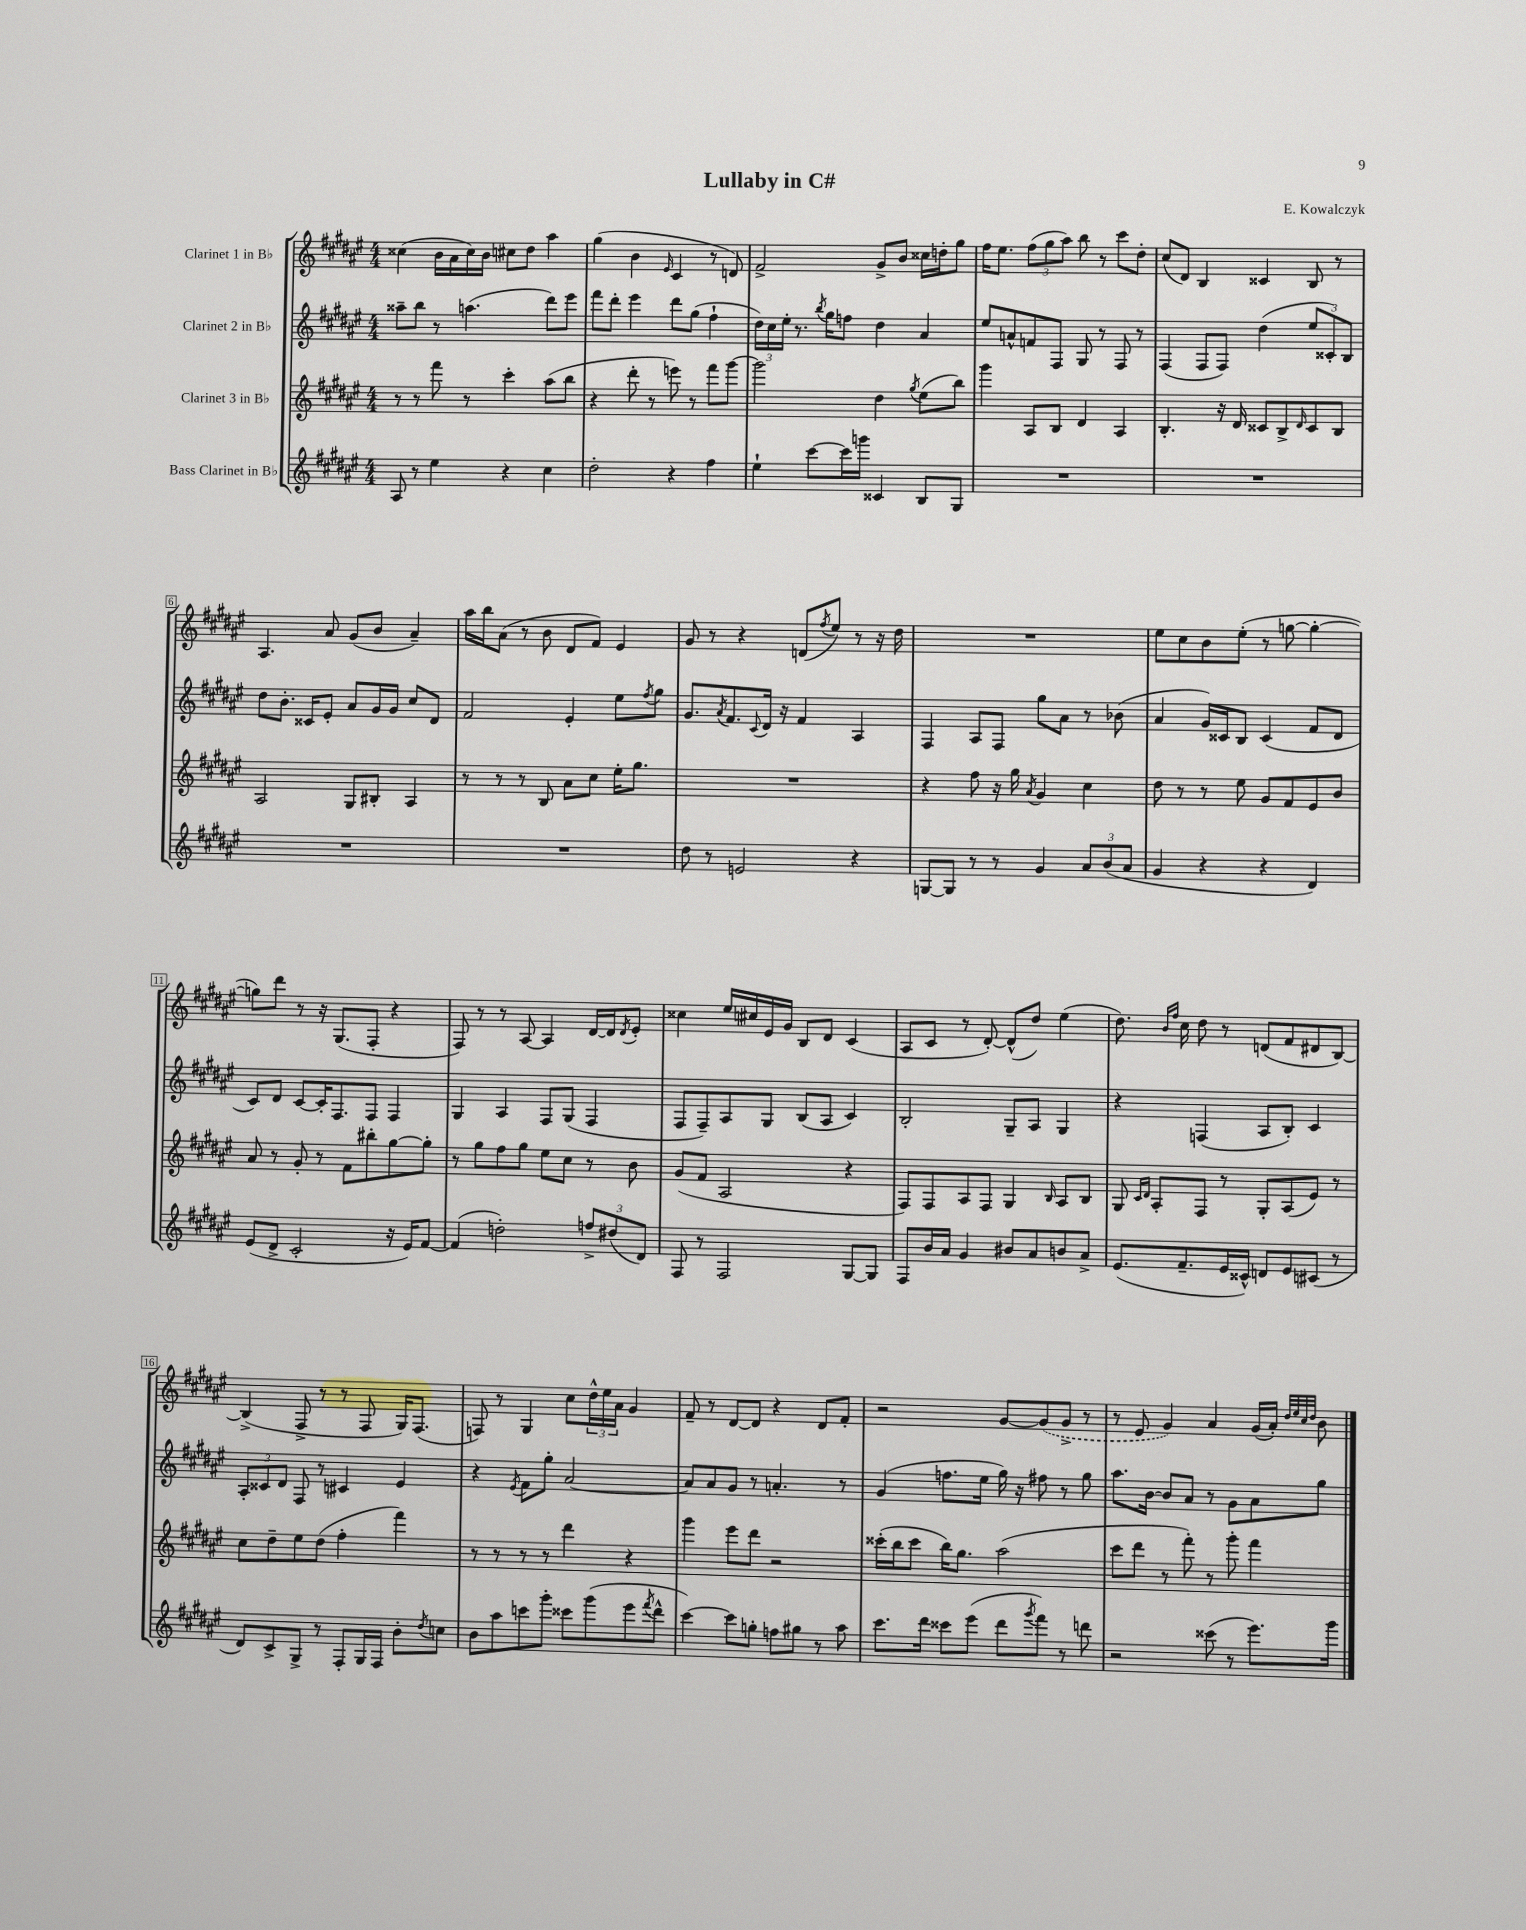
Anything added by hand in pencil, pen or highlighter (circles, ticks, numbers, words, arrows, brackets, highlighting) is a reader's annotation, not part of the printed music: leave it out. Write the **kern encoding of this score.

**kern	**kern	**kern	**kern
*staff4	*staff3	*staff2	*staff1
*clefG2	*clefG2	*clefG2	*clefG2
*k[f#c#g#d#a#e#]	*k[f#c#g#d#a#e#]	*k[f#c#g#d#a#e#]	*k[f#c#g#d#a#e#]
*M4/4	*M4/4	*M4/4	*M4/4
8A#/	8r	8aa##~\L	(4cc##\
8r	8r	8bb\J	.
4ee#\	8fff#\	8r	16b\LL
.	.	.	16a#\
.	8r	(4.aa\	16cc##\)
.	.	.	16b\JJ
4r	4ccc#'\	.	8cc#\L
.	.	.	8dd#\J
4cc#\	(8aa#\L	8ddd#\L)	4aa#\
.	8bb\J	8eee#\J	.
=	=	=	=
2dd#'\	4r	8fff#\L	(4gg#\
.	.	8ddd#'\J	.
.	8ddd#'\	4eee#\	4b\
.	8r	.	.
.	.	.	16qqe#/
4r	8eee\)	8ddd#\L	4c#/
.	8r	(8gg#\J	.
4ff#\	8fff#\L	4ff#`\	8r
.	[8ggg#\J	.	8d/)
=	=	=	=
4ee#`\	2ggg#\]	24dd#\LL)	2f#^/
.	.	24cc#\	.
.	.	24ee#'\JJ	.
.	.	8.r	.
[8ccc#\L	.	.	.
.	.	8qbb/	.
.	.	16gg#\LK	.
16ccc#\]L	.	8ff\J	.
16ggg\JJ	.	.	.
4c##/	4dd#\	4dd#\	8g#^/L
.	.	.	8b/J
.	8qgg#/	.	.
8B/L	(8ee#\L	4a#/	16cc##\LL
.	.	.	16dd'\J
8G#/J	8bb\J)	.	8gg#\J
=	=	=	=
1r	4ggg#\	8ee#/L	16ff#\LK
.	.	.	8.ee#\J
.	.	8a^^/	.
.	8A#/L	8f/	(12ff#\L
.	.	.	12gg#\
.	8B/J	8F#/J	.
.	.	.	12aa#\J)
.	4d#/	8G#/	8bb\
.	.	8r	8r
.	4A#/	8F#/	8ccc#\L
.	.	8r	8dd#'\J
=	=	=	=
1r	4.B'/	(4F#/	(8cc#/L
.	.	.	8d#/J)
.	.	8F#/L	4B/
.	16r	8F#/J)	.
.	16d#/	.	.
.	8c##/L	(4dd#\	4c##/
.	8B^/	.	.
.	16qqd#/	.	.
.	8c##/	12ee#/L	8B/
.	.	12c##'/)	.
.	8B/J	.	8r
.	.	12B/J	.
=	=	=	=
1r	2A#/	8dd#\L	4.A#/
.	.	8.b'\J	.
.	.	16c##/LK	.
.	.	8e#'/J	8a#/
.	8G#/L	8a#/L	(8g#/L
.	8B#'/J	16g#/L	8b/J
.	.	16g#/JJ	.
.	4A#/	8cc#/L	4a#~/)
.	.	8d#/J	.
=	=	=	=
1r	8r	2f#/	16aa#\LL
.	.	.	16bb\J
.	8r	.	(8a#\J
.	8r	.	8r
.	8B/	.	8b\
.	8a#\L	4e#'/	8d#/L
.	8cc#\J	.	8f#/J)
.	16ee#'\LK	8ee#\L	4e#/
.	8.gg#\J	.	.
.	.	8qff#/	.
.	.	8gg#\J	.
=	=	=	=
8dd#\	1r	8.g#/L	8g#/
8r	.	.	8r
.	.	8qa#/	.
.	.	8.f#/	.
2e/	.	.	4r
.	.	8qqc#/	.
.	.	16d#/Jk	.
.	.	16r	.
.	.	4f#/	(8d/L
.	.	.	8qff#/
.	.	.	8ee#/J)
4r	.	4A#/	8r
.	.	.	16r
.	.	.	16dd#\
=	=	=	=
[8G/L	4r	4F#/	1r
8G/]J	.	.	.
8r	8ff#\	8A#/L	.
8r	16r	8F#/J	.
.	16gg#\	.	.
.	8qa#/	.	.
4g#/	4g#/	8gg#\L	.
.	.	8a#\J	.
12a#/L	4cc#\	8r	.
(12b/	.	.	.
.	.	(8b-\	.
12a#/J	.	.	.
=	=	=	=
4g#/	8dd#\	4a#/	8ee#\L
.	8r	.	8cc#\
4r	8r	16g#/LL)	8b\
.	.	16c##/J	.
.	8ee#\	8B/J	(8ee#'\J
4r	8g#/L	(4c##/	8r
.	8f#/	.	[8gg\
4d#/)	8e#/	8f#/L	4gg'\_
.	8b/J	8d#/J	.
=	=	=	=
(8e#/L	8a#/	8c#/L)	8gg\]L)
8d#^/J	8r	8d#/J	8ddd#\J
2c#'/	8g#'/	[8c#/L	8r
.	8r	16c#'/]K	16r
.	.	8.F#/	(8.G#/L
.	8f#\L	.	.
.	8bb#'\	8F#/J	8F#'/J
16r	[8gg#\	4F#/	4r
16e#/LK)	.	.	.
[8f#/J	8gg#'\]J	.	.
=	=	=	=
(4f#/]	8r	4G#/	8F#/)
.	8gg#\L	.	8r
2dd'\)	8ff#\	4A#/	8r
.	8gg#\J	.	[8A#/
.	8ee#\L	8F#/L	4A#/]
.	8cc#\J	(8G#/J	.
12ff^/L	8r	4F#/	[16d#/LL
.	.	.	16d#/]J
(12dd#/	.	.	.
.	.	.	8qd#/
.	8b\	.	8e#'/J
12d#/J)	.	.	.
=	=	=	=
8F#/	(8g#/L	8F#/L	4cc##\
8r	8f#/J	8F#~/)	.
2F#/	2A#/	8A#/	16ee#/LL
.	.	.	16cc#/
.	.	8G#/J	16e#/
.	.	.	16g#/JJ
.	.	(8B/L	8B/L
.	.	8A#/J	8d#/J
[8G#/L	4r	4c#/)	(4c#/
8G#/]J	.	.	.
=	=	=	=
8F#/L	8F#/L)	2B'/	8A#/L
16b/L	8F#/	.	8c#/J
16a#/JJ	.	.	.
4g#/	8A#/	.	8r
.	8F#/J	.	[8d#'/)
8b#/L	4G#/	8G#~/L	(8d#^^/]L
8a#/	.	8A#/J	8dd#/J)
.	16qqB/	.	.
8b/	8A#/L	4G#/	(4ee#\
8a#^/J	8B/J	.	.
=	=	=	=
(8.e#/L	8G#/	4r	8.dd#\)
.	16qqc#/LL	.	.
.	16qqd#/JJ	.	.
.	8A#'/L	.	.
.	.	.	16qqb/LL
.	.	.	16qqff#/JJ
8.f#~/	.	.	16cc#\
.	8F#/J	(4F/	8dd#\
16e#/L	8r	.	8r
16c##^^/JJ)	.	.	.
8d/L	8G#'/L	8A#/L	(8d/L
8e#/	(8A#/	8B'/J)	8f#/
(8c#/J	8e#/J)	4c#/	8d#/
8r	8r	.	[8B/J)
=	=	=	=
8d#/L)	8cc#\L	12A#'/L	(4B^/]
.	.	12c##/	.
8c#^/	8dd#~\	.	.
.	.	12d#/J	.
8G#^/J	8ee#\	8F#/	8F#^/
8r	(8dd#\J	8r	8r
8F#'/L	4ff#'\	4c#/	8r
16G#/L	.	.	8F#/
16F#/JJ	.	.	.
8b'\L	4fff#\)	4e#/	16G#/LK)
.	.	.	(8.F#/J
8qdd#/	.	.	.
8cc\J	.	.	.
=	=	=	=
8b\L	8r	4r	8F/)
8aa#\	8r	.	8r
.	.	8qe#/	.
8ccc\	8r	8f#\L	4G#/
8ggg#'\J	8r	8gg#'\J	.
8ccc##\L	4ddd#\	[2a#/	8cc#\L
(8ggg#\	.	.	24dd#^^\L
.	.	.	24ee#\
.	.	.	24a#\JJ
8eee#\	4r	.	4g#/
8qfff#/	.	.	.
8ddd#^^\J	.	.	.
=	=	=	=
[4ccc#\)	4ggg#\	8a#/]L	8f#~/
.	.	8a#/	8r
8ccc#\]L	8eee#\L	8g#/J	[8d#/L
8gg'\J	8ddd#\J	8r	8d#/]J
8ff\L	2r	4.a'/	4r
8gg#\J	.	.	.
8r	.	.	8d#/L
8aa#\	.	8r	8f#'/J
=	=	=	=
8.ccc#\L	(16ccc##'\LL	(4g#/	2r
.	16bb\J	.	.
.	8ccc##\J	.	.
16ddd#\Jk	.	.	.
8ccc##\L	16bb\LK)	8.ff\L	.
.	8.gg#\J	.	.
(8eee#\J	.	.	.
.	.	16ee#\Jk	.
8ddd#\L	(2aa#\	16gg#\)	[8g#/L
.	.	16r	.
8qggg#/	.	.	.
8fff#\J)	.	8ff#\	(8g#/]
8r	.	8r	8g#^/J
8ddd\	.	8gg#\	8r
=	=	=	=
2r	8ccc#\L	8.aa#\L	8r
.	8ddd#\J	.	8e#/
.	.	[16b\Jk	.
.	8r	8b/]L	4g#/)
.	8fff#'\)	8a#/J	.
(8ccc##\	8r	8r	4a#/
8r	8ggg#'\	8g#\L	.
8.eee#\L)	4fff#\	8a#\	(16g#/LL
.	.	.	16a#'/JJ)
.	.	.	32qqdd#/LLL
.	.	.	32qqee#/
.	.	.	32qqcc#/
.	.	.	32qqdd#/JJJ
.	.	8gg#\J	8b\
16ggg#\Jk	.	.	.
==	==	==	==
*-	*-	*-	*-
